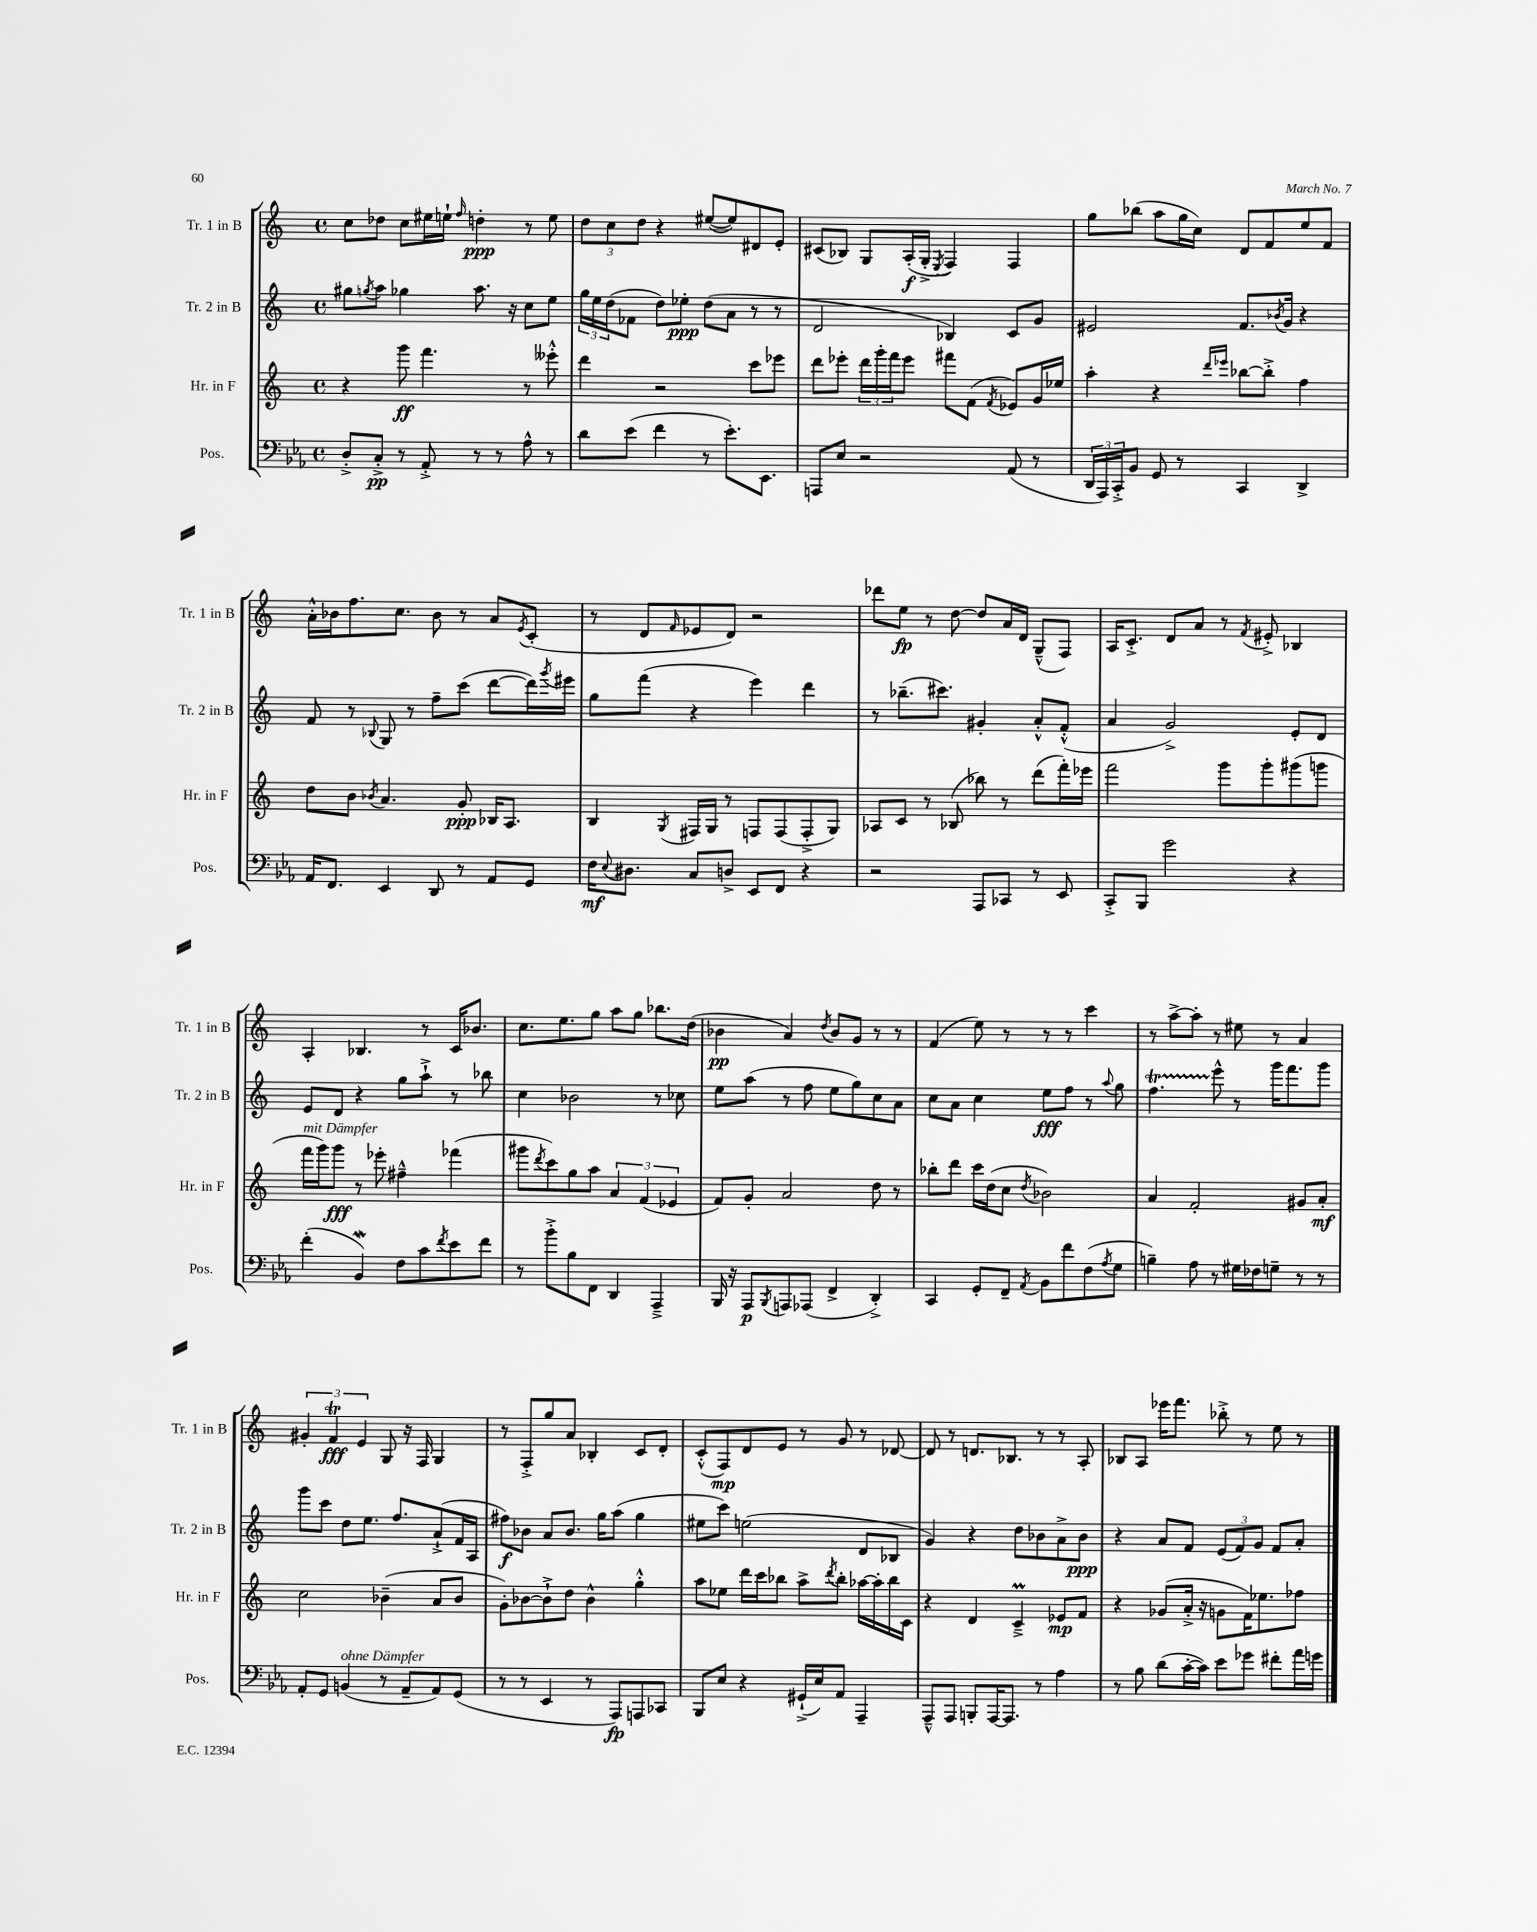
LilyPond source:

<<
\new StaffGroup <<
\new Staff = "s0" \with { instrumentName = "Tr. 1 in B" shortInstrumentName = "Tr. 1 in B" } {
    \clef treble \key c \major \defaultTimeSignature \time 4/4
    c''8 des''8 c''8 eis''16 e''16-! \grace { f''16 } d''4-.\ppp r8 e''8 |
    \tuplet 3/2 { d''8 c''8 d''8 } r4 eis''8~( eis''8) dis'8 e'8-. |
    cis'8( bes8) g8 a16-.\f( g16-.-> \acciaccatura { e8 } f4) f4 |
    g''8 bes''8( a''8 g''16 c''16) d'8 f'8 e''8 f'8 |
    a'16-.-^ bes'16 f''8. c''8. bes'8 r8 a'8 \acciaccatura { e'8 } c'8-.( |
    r8 d'8 \grace { f'16 } ees'8 d'8) r2 |
    des'''8 e''8\fp r8 d''8~ d''8 a'16 d'16 g8---^( f8) |
    a16 c'8.-.-> d'8 a'8 r8 \acciaccatura { f'8 } eis'8-.-> bes4 |
    a4-. bes4. r8 c'16 bes'8. |
    c''8. e''8. g''8 a''8 g''8 bes''8. d''16( |
    bes'4\pp a'4) \acciaccatura { d''8 } bes'8 g'8 r8 r8 |
    f'4( e''8) r8 r8 r8 c'''4 |
    r8 a''8~-> a''8-. r8 eis''8 r8 a'4 |
    \tuplet 3/2 { gis'4-. f'4\trill\fff e'4 } g8 r16 f16 g4 |
    r8 f8-.-> g''8 a'8 bes4-. c'8 d'8-. |
    c'8-.-^( f8\mp) d'8 e'8 r8 g'8 r8 des'8~ |
    des'8 r8 d'8. bes8. r8 r8 a8-. |
    bes8 a8 ees'''16 f'''8. bes''8-.-> r8 e''8 r8 \bar "|." |
}
\new Staff = "s1" \with { instrumentName = "Tr. 2 in B" shortInstrumentName = "Tr. 2 in B" } {
    \clef treble \key c \major \defaultTimeSignature \time 4/4
    gis''8 \acciaccatura { g''8 } a''8 ges''4 a''8. r16 c''8 e''8 |
    \tuplet 3/2 { g''16 e''16 d''16( } fes'8 d''8) ees''8-.\ppp d''8( a'8 r8 r8 |
    d'2 bes4) c'8 g'8 |
    eis'2 f'8. \acciaccatura { bes'8 } g'16 r4 |
    f'8 r8 \appoggiatura { bes8 } g8 r8 f''8-- c'''8( d'''8~ d'''16) \acciaccatura { g'''8 } eis'''16 |
    g''8 f'''8( r4 e'''4) d'''4 |
    r8 bes''8.--( cis'''8.) gis'4-. a'8-.-^ f'8-.-^( |
    a'4 g'2->) e'8-. d'8 |
    e'8 d'8 r4 g''8 a''8-!-> r8 bes''8 |
    c''4 bes'2 r8 ces''8 |
    e''8 a''8( r8 f''8 e''8 g''8) c''8 a'8 |
    c''8 a'8 c''4 e''8\fff f''8 r8 \appoggiatura { a''8 } g''8 |
    f''4.\startTrillSpan e'''8-^\stopTrillSpan r8 g'''16 f'''8. g'''8 |
    g'''8 c'''8 d''8 e''8. f''8. a'8-!->( f'16 a16 |
    fis''8\f) bes'8 a'8 bes'8. g''16 a''8( g''4 |
    eis''8 c'''8) e''2( d'8 bes8 |
    g'4) r4 d''8 bes'8 a'8-> bes'8\ppp |
    r4 a'8 f'8 \tuplet 3/2 { e'8( f'8) g'8 } f'8 a'8-. \bar "|." |
}
\new Staff = "s2" \with { instrumentName = "Hr. in F" shortInstrumentName = "Hr. in F" } {
    \clef treble \key c \major \defaultTimeSignature \time 4/4
    r4 g'''8\ff f'''4. r8 eeses'''8-.-^ |
    d'''4 r2 c'''8 ees'''8 |
    d'''8 ees'''8-. \tuplet 3/2 { d'''16 g'''16-. f'''16 } ees'''8 fis'''8 f'8( \acciaccatura { f'8 } ees'8) g'16 ees''16 |
    a''4-. r4 \grace { d'''16 ees'''16 } bes''8~ bes''8-.-> f''4 |
    d''8 b'8 \acciaccatura { bes'8 } a'4. g'8-.\ppp bes16 a8. |
    b4 \acciaccatura { g8 } fis16 g16 r8 f8 f8( f8-.-> g8) |
    aes8 c'8 r8 bes8( bes''8) r8 d'''8( f'''16-.) ees'''16 |
    f'''2 g'''8 g'''8-. gis'''8( g'''8 |
    f'''16^\markup { \italic "mit Dämpfer" } g'''16) g'''8\fff r8 ees'''8-. fis''4---^ fes'''4( |
    gis'''8 \acciaccatura { d'''8 } c'''8) g''8 a''8 \tuplet 3/2 { a'4 f'4( ees'4 } |
    f'8) g'8-. a'2 d''8 r8 |
    bes''8-. d'''8 c'''16 d''16( c''8 \acciaccatura { d''8 } bes'2) |
    a'4 f'2-. gis'8 a'8-.\mf |
    c''2 bes'4--( a'8 bes'8 |
    g'8-.) bes'8~ bes'8-!-> d''8 bes'4-^ g''4-.-^ |
    a''8 ees''8 d'''16 c'''16 bes''8 a''8-> \acciaccatura { d'''8 } bes''8-. aes''16~ aes''16-. bes''16 c'16 |
    r4 d'4 c'4--->\prall ees'8\mp f'8 |
    r4 ges'8( a'16-.-> r16 g'8 f'16) ees''8. fes''8 \bar "|." |
}
\new Staff = "s3" \with { instrumentName = "Pos." shortInstrumentName = "Pos." } {
    \clef bass \key ees \major \defaultTimeSignature \time 4/4
    d8-.-> c8-.->\pp r8 aes,8-.-> r8 r8 aes8-^ r8 |
    d'8 ees'8( f'4 r8 ees'8.-.) ees,8. |
    a,,8 ees8 r2 aes,8( r8 |
    \tuplet 3/2 { d,16 aes,,16) c,16-.-> } bes,8 g,8 r8 c,4 d,4-> |
    aes,16 f,8. ees,4 d,8 r8 aes,8 g,8 |
    f16\mf \appoggiatura { ees8 } dis8. c8 d8-> ees,8 f,8 r4 |
    r2 aes,,8 ces,8 r8 ees,8 |
    c,8-.-> bes,,8 g'2 r4 |
    f'4-.( bes,4\mordent) f8 c'8 \acciaccatura { f'8 } ees'8 f'8 |
    r8 bes'8-.-> bes8 f,8 d,4 aes,,4---> |
    bes,,16 r16 aes,,8\p \acciaccatura { bes,,8 } a,,8 aes,,8( f,4-> d,4-.->) |
    c,4 g,8-. f,8-- \acciaccatura { aes,8 } bes,8 f'8 f8( \acciaccatura { aes8 } g8 |
    b4--) aes8 r8 gis16 fes16 g8-- r8 r8 |
    aes,8-. g,8 b,4^\markup { \italic "ohne Dämpfer" }( r8 aes,8-- aes,8) g,8( |
    r8 r8 ees,4 r8 aes,,8\fp) a,,8 ces,8 |
    bes,,8 ees8 r4 gis,16-!->( ees16) aes,8 aes,,4-- |
    aes,,8---^ aes,,8 b,,8-. aes,,16~ aes,,8. r8 aes4 |
    r8 bes8 d'8( c'16~-. c'16) ees'8 ges'8 fis'8-. aes'16 g'16 \bar "|." |
}
>>
>>
\layout { \context { \Score \remove "Bar_number_engraver" } }
